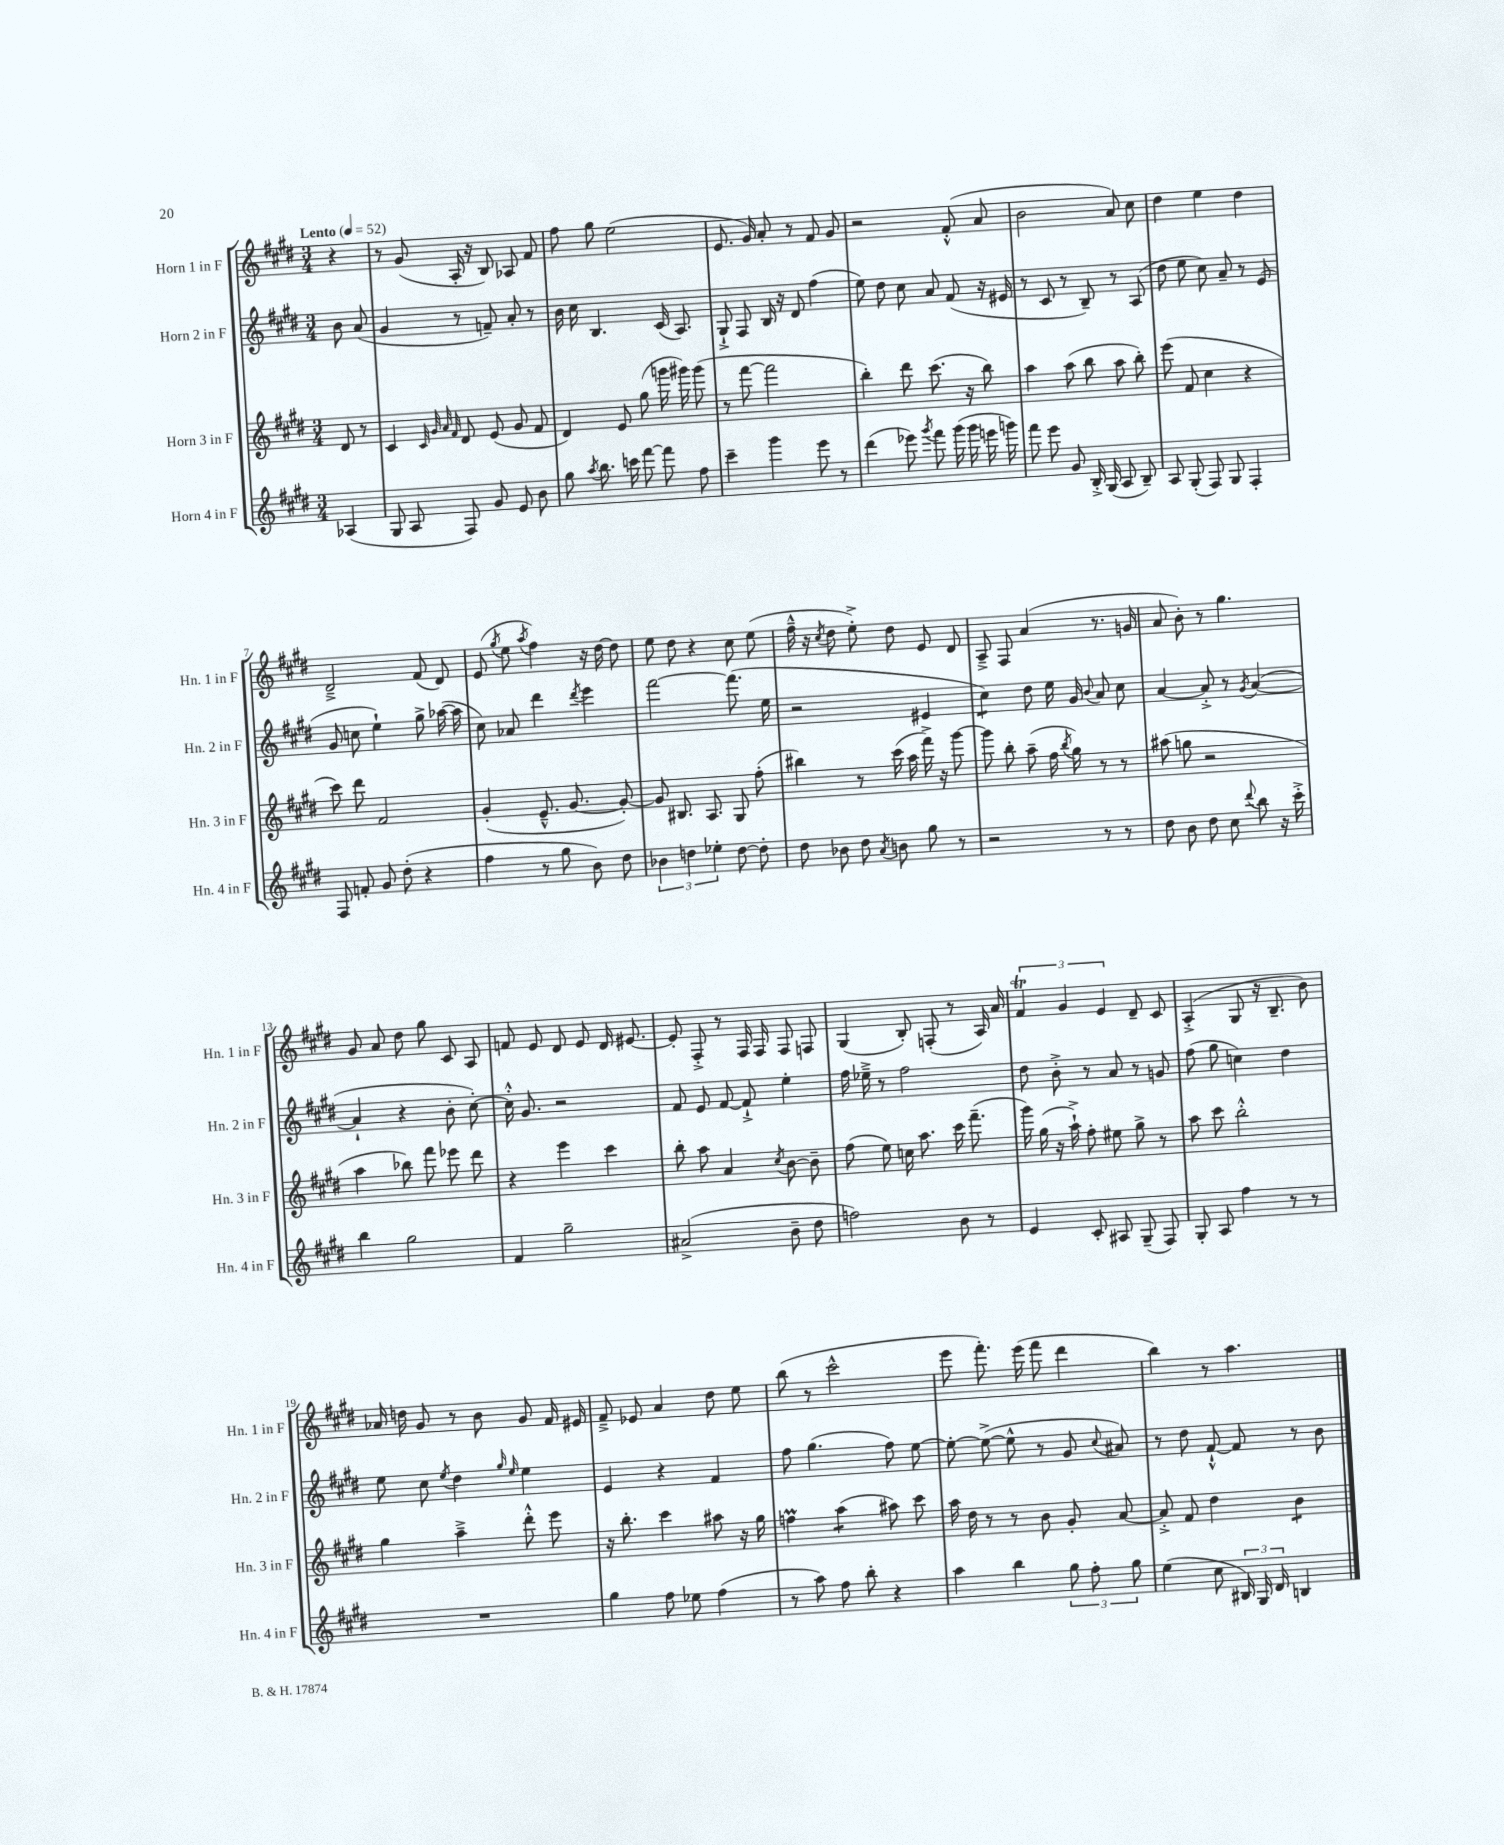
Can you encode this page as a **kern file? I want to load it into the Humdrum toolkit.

**kern	**kern	**kern	**kern
*staff4	*staff3	*staff2	*staff1
*clefG2	*clefG2	*clefG2	*clefG2
*k[f#c#g#d#]	*k[f#c#g#d#]	*k[f#c#g#d#]	*k[f#c#g#d#]
*M3/4	*M3/4	*M3/4	*M3/4
*MM52	*MM52	*MM52	*MM52
(4A-/	8d#/	8b\	4r
.	8r	(8a/	.
=	=	=	=
8G#/	4c#/	4g#/	8r
8A/	.	.	(8g#/
.	32qqc#/	.	.
.	32qqg#/	.	.
.	32qqa/	.	.
.	32qqf#/	.	.
8F#/)	8d#/	8r	16A'/
.	.	.	16r
8g#/	(8e/	8f~/)	8B/)
8e/	8g#/	8a'/	8A-/
8b\	8f#/	8r	8f#/
=	=	=	=
8gg#\	4d#/)	16b\	8ff#\
.	.	16cc#\	.
8qaa/	.	.	.
8.bb\	.	4.B/	8gg#\
.	8e/	.	(2ee\
16ccc\	.	.	.
[8fff#\	(8gg#\	.	.
8fff#\]	16ggg\	(16c#/	.
.	16ggg#\)	8.A/)	.
8ff#\	(8ggg#\	.	.
=	=	=	=
4ccc#~\	8r	8G#`^/	8.e/
.	[8fff#\	8F#/	.
.	.	.	16g#/)
4ggg#\	2fff#\]	16B/	8a'/
.	.	16r	.
.	.	8d#/	8r
8eee\	.	(4ff#\	8f#/
8r	.	.	8g#/
=	=	=	=
(4ddd#\	4bb'\)	8ee\)	2r
.	.	8dd#\	.
8eee-\)	8ddd#\	8cc#\	.
8qggg#/	.	.	.
8fff#\	(8.ccc#\	8a/	.
(16ggg#\	.	(8f#/	(8f#'^^/
16ggg#\	16r	.	.
16eee\	8bb\)	16r	8a/
16ggg\)	.	16e#/	.
=	=	=	=
8fff#\	4aa\	8r	2b\
8eee\	.	8c#/	.
8g#/	(8aa\	8r	.
16B'^/	8bb\	8B~/)	.
(16G#/	.	.	.
8A/	8aa\	8r	8a/)
8B~/)	8bb'\)	(8A/	8cc#\
=	=	=	=
8A/	(8eee\	8dd#\	4dd#\
(8G#'/	8f#/	8ee\	.
8F#/)	4cc#\	8cc#\)	4ee\
8G#/	.	8a~/	.
4F#'/	4r	8r	4dd#\
.	.	(8e/	.
=	=	=	=
8F#/	8ccc#\)	8g#/	2d#~^/
8f'/	8ddd#\	8cc\	.
8g#/	2f#/	4ee`\)	.
(8dd#'\	.	.	.
4r	.	8gg#^\	(8f#/
.	.	([16aa-\	8d#/)
.	.	16aa-\]	.
=	=	=	=
4ff#\	(4g#'/	8cc#\)	(8e/
.	.	.	8qgg#/
.	.	8a-/	8ee\
.	.	.	8qaa/
8r	8.e~^^/	4ddd#\	4ff#\)
8gg#\	.	.	.
.	[8.g#/	.	.
.	.	8qddd#/	.
8b\)	.	4eee\	16r
.	.	.	[16dd#\
8dd#\	8g#'/_)	.	8dd#\]
=	=	=	=
6b-\	8g#/]	[2fff#\	8ee\
.	8.B#/	.	8dd#\
6dd\	.	.	.
.	.	.	4r
.	8.A/	.	.
6ee-'\	.	.	.
[8dd\	8G#/	(8.fff#\]	8cc#\
8dd'\]	(8ff#'\	.	(8ee\
.	.	16ee\	.
=	=	=	=
8dd#\	4bb#\)	2r	16ff#~^^\
.	.	.	16r
.	.	.	8qcc#/
8b-\	.	.	8dd#\
8dd#\	8r	.	8ee'^\)
8qa/	.	.	.
8b\	(16ccc#\	.	8dd#\
.	16aa\	.	.
8gg#\	16fff#^\)	4e#/	8e/
.	16r	.	.
8r	[8ggg#\	.	8d#/
=	=	=	=
2r	8ggg#\]	4cc#\)	8A~^/
.	8bb'\	.	8F#/
.	(8aa~\	8dd#\	(4a/
.	16ff#\	16ee\	.
.	8qbb/	.	.
.	16gg#\)	16g#/	.
.	.	8qqb/	.
8r	8r	8a/	8.r
8r	8r	8cc#\	.
.	.	.	16g/
=	=	=	=
8dd#\	(8aa#\	[4a/	8a/
8b\	8gg\	.	8b'\)
8dd#\	2r	8a'^/]	8r
8cc#\	.	8r	4.gg#\
8qqddd#/	.	8qg#/	.
8bb\	.	([4a/	.
16r	.	.	.
16ccc#'^\	.	.	.
=	=	=	=
4bb\	4aa\	4a`/]	8g#/
.	.	.	8a/
2gg#\	8bb-\)	4r	8dd#\
.	8fff#\	.	8gg#\
.	8eee-\	8b'\	8c#/
.	8ddd#\	[8cc#'\)	8A/
=	=	=	=
4f#/	4r	16cc#'^^\]	8f/
.	.	8.g#/	.
.	.	.	8e/
2gg#~\	4eee\	2r	8d#/
.	.	.	8e/
.	4ccc#\	.	16d#/
.	.	.	[8.e#/
=	=	=	=
(2a#^/	8bb'\	8f#/	8e#'/]
.	8aa\	8e/	8F#'^/
.	4a/	[8f#/	8r
.	.	8f#`^/]	16F#/
.	.	.	16F#/
.	8qcc#/	.	.
8b~\	[8b\	4ee'\	8F#/
8dd#\	8b~\]	.	8F/
=	=	=	=
2ff\)	(8ff#\	16ff#\	(4G#/
.	.	16ee-~^\	.
.	8ee\)	8r	.
.	16cc\	2ff#\	8B'/)
.	8.aa\	.	.
.	.	.	(8F'/
8b\	16ccc#\	.	8r
.	(8.fff#~\	.	.
8r	.	.	16A/)
.	.	.	16a/
=	=	=	=
4e/	16ggg#\)	8dd#\	6f#/
.	(16gg#\	.	.
.	16r	8b'^\	.
.	.	.	6g#/
.	16aa`^\)	.	.
8c#'/	8ff#'\	8r	.
.	.	.	6e/
8A#/	8ee#\	8a/	.
(8G#~/	8gg#^\	8r	8d#~/
8F#/)	8r	8g/	8c#/
=	=	=	=
8G#'/	8aa\	(8ff#\	(4A'^/
8A/	8ccc#\	8gg#\	.
4ff#\	2bb'^^\	4cc\)	8G#/
.	.	.	16r
.	.	.	8.B~/
8r	.	4dd#\	.
8r	.	.	8b\)
=	=	=	=
2.r	4gg#\	8ee\	16a-/
.	.	.	16dd\
.	.	8cc#\	8g#/
.	.	8qee/	.
.	4aa~^\	4dd#\	8r
.	.	.	8b\
.	.	16qqgg#/	.
.	.	16qqee/	.
.	8ddd#'^^\	4ee\	8g#/
.	8eee\	.	16f#/
.	.	.	16e#/
=	=	=	=
4gg#\	16r	4e/	8f#~^/
.	8.bb'\	.	.
.	.	.	8e-/
8ff#\	4ccc#\	4r	4a/
8ee-\	.	.	.
(4ff#\	8aa#\	4f#/	8dd#\
.	16r	.	8ee\
.	16gg#\	.	.
=	=	=	=
8r	4ff\	8ff#\	(8bb\
8aa\)	.	(4.gg#\	8r
8ff#\	(4aa\	.	2ccc#^^\
8bb'\	.	.	.
4r	8aa#\)	8ff#\)	.
.	8ccc#\	[8ee\	.
=	=	=	=
4aa\	16aa\	8ee'\_	8eee\
.	16dd#\	.	.
.	8r	(8ee^\_	8.fff#'\)
4bb\	8r	8ee^^\]	.
.	.	.	(16eee\
.	8b\	8r	8fff#\
12gg#\	8g#'/	8g#/	4ddd#\
12ff#'\	.	.	.
.	.	8qqcc#/	.
.	[8a/	8a#/)	.
12gg#\	.	.	.
=	=	=	=
(4ee\	8a'^/]	8r	4bb\)
.	8f#/	8dd#\	.
8cc#\	4dd#\	[8f#`^^/	8r
24B#/)	.	8f#/]	4.aa\
24G#/	.	.	.
24d#/	.	.	.
4B/	4b\	8r	.
.	.	8b\	.
==	==	==	==
*-	*-	*-	*-
